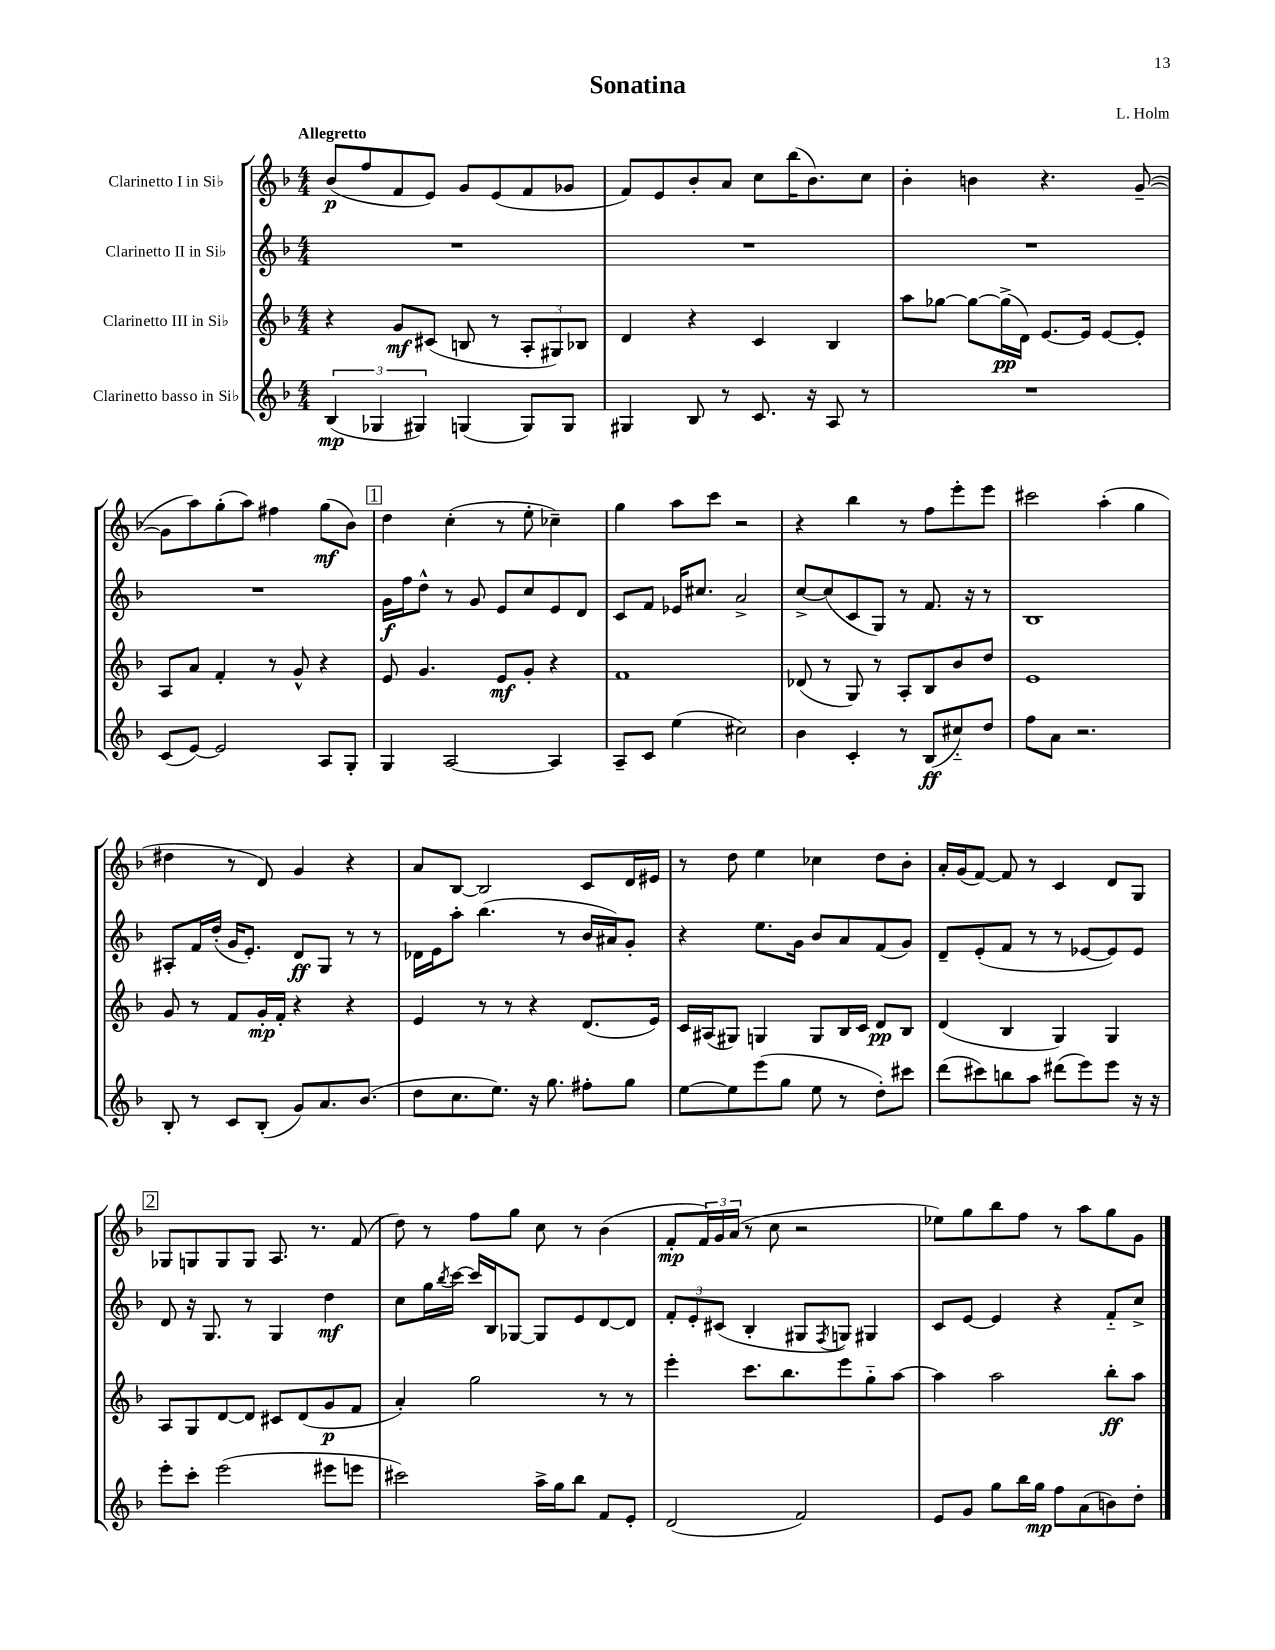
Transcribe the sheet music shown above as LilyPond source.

\header { title = "Sonatina" composer = "L. Holm" }
<<
\new StaffGroup <<
\new Staff = "s0" \with { instrumentName = "Clarinetto I in Sib" } {
    \clef treble \key f \major \numericTimeSignature \time 4/4 \tempo "Allegretto"
    bes'8\p( f''8 f'8 e'8) g'8 e'8( f'8 ges'8 |
    f'8) e'8 bes'8-. a'8 c''8 bes''16( bes'8.) c''8 |
    bes'4-. b'4 r4. g'8~--( |
    g'8 a''8) g''8-.( a''8) fis''4 g''8\mf( bes'8) |
    \mark \markup { \box "1" } d''4 c''4-.( r8 e''8-. ces''4--) |
    g''4 a''8 c'''8 r2 |
    r4 bes''4 r8 f''8 e'''8-. e'''8 |
    cis'''2 a''4-.( g''4 |
    dis''4 r8 d'8) g'4 r4 |
    a'8 bes8~ bes2 c'8 d'16 eis'16 |
    r8 d''8 e''4 ces''4 d''8 bes'8-. |
    a'16-. g'16( f'8~) f'8 r8 c'4 d'8 g8 |
    \mark \markup { \box "2" } ges8 g8 g8 g8 a8. r8. f'8( |
    d''8) r8 f''8 g''8 c''8 r8 bes'4( |
    f'8-.\mp \tuplet 3/2 { f'16) g'16 a'16( } r8 c''8 r2 |
    ees''8) g''8 bes''8 f''8 r8 a''8 g''8 g'8 \bar "|." |
}
\new Staff = "s1" \with { instrumentName = "Clarinetto II in Sib" } {
    \clef treble \key f \major \numericTimeSignature \time 4/4
    R1 |
    R1 |
    R1 |
    R1 |
    \mark \markup { \box "1" } g'16\f f''16 d''8-^ r8 g'8 e'8 c''8 e'8 d'8 |
    c'8 f'8 ees'16 cis''8. a'2-> |
    c''8~-> c''8( c'8 g8) r8 f'8. r16 r8 |
    bes1 |
    ais8-. f'16 d''16-.( g'16 e'8.-.) d'8\ff g8 r8 r8 |
    des'16 e'16 a''8-. bes''4.( r8 bes'16 ais'16) g'8-. |
    r4 e''8. g'16 bes'8 a'8 f'8( g'8) |
    d'8-- e'8-.( f'8 r8 r8 ees'8~ ees'8) ees'8 |
    \mark \markup { \box "2" } d'8 r16 g8. r8 g4 d''4\mf |
    c''8 g''16 \acciaccatura { bes''8 } c'''16~ c'''16 bes16 ges8~ ges8 e'8 d'8~ d'8 |
    \tuplet 3/2 { f'8-. e'8-. cis'8( } bes4-. gis8 \acciaccatura { f8 } g8) gis4 |
    c'8 e'8~ e'4 r4 f'8-_ c''8-> \bar "|." |
}
\new Staff = "s2" \with { instrumentName = "Clarinetto III in Sib" } {
    \clef treble \key f \major \numericTimeSignature \time 4/4
    r4 g'8\mf cis'8( b8 r8 \tuplet 3/2 { a8-. gis8) bes8 } |
    d'4 r4 c'4 bes4 |
    a''8 ges''8~ ges''8~ ges''16->\pp( d'16) e'8.~ e'16 e'8~ e'8-. |
    a8 a'8 f'4-. r8 g'8-^ r4 |
    \mark \markup { \box "1" } e'8 g'4. e'8\mf g'8-. r4 |
    f'1 |
    des'8( r8 g8) r8 a8-. bes8 bes'8 d''8 |
    e'1 |
    g'8 r8 f'8 g'16-.\mp f'16-. r4 r4 |
    e'4 r8 r8 r4 d'8.( e'16) |
    c'16 ais16( gis8) g4 g8 bes16 c'16 d'8\pp bes8 |
    d'4( bes4 g4) g4 |
    \mark \markup { \box "2" } a8 g8 d'8~ d'8 cis'8 d'8( g'8\p f'8 |
    a'4-.) g''2 r8 r8 |
    e'''4-. c'''8. bes''8. e'''8 g''8-_ a''8~ |
    a''4 a''2 bes''8-.\ff a''8 \bar "|." |
}
\new Staff = "s3" \with { instrumentName = "Clarinetto basso in Sib" } {
    \clef treble \key f \major \numericTimeSignature \time 4/4
    \tuplet 3/2 { bes4\mp( ges4 gis4) } g4( g8) g8 |
    gis4 bes8 r8 c'8. r16 a8 r8 |
    R1 |
    c'8( e'8~) e'2 a8 g8-. |
    \mark \markup { \box "1" } g4 a2~ a4 |
    a8-- c'8 e''4( cis''2) |
    bes'4 c'4-. r8 bes8\ff( cis''8-_) d''8 |
    f''8 a'8 r2. |
    bes8-. r8 c'8 bes8-.( g'8) a'8. bes'8.( |
    d''8 c''8. e''8.) r16 g''8. fis''8-. g''8 |
    e''8~ e''8 e'''8( g''8 e''8 r8 d''8-.) cis'''8 |
    d'''8( cis'''8) b''8 a''8 dis'''8( e'''8) e'''8 r16 r16 |
    \mark \markup { \box "2" } e'''8-. c'''8-. e'''2( eis'''8 e'''8 |
    cis'''2) a''16-> g''16 bes''8 f'8 e'8-. |
    d'2( f'2) |
    e'8 g'8 g''8 bes''16 g''16\mp f''8 a'8( b'8) d''8-. \bar "|." |
}
>>
>>
\layout { \context { \Score \remove "Bar_number_engraver" } }
